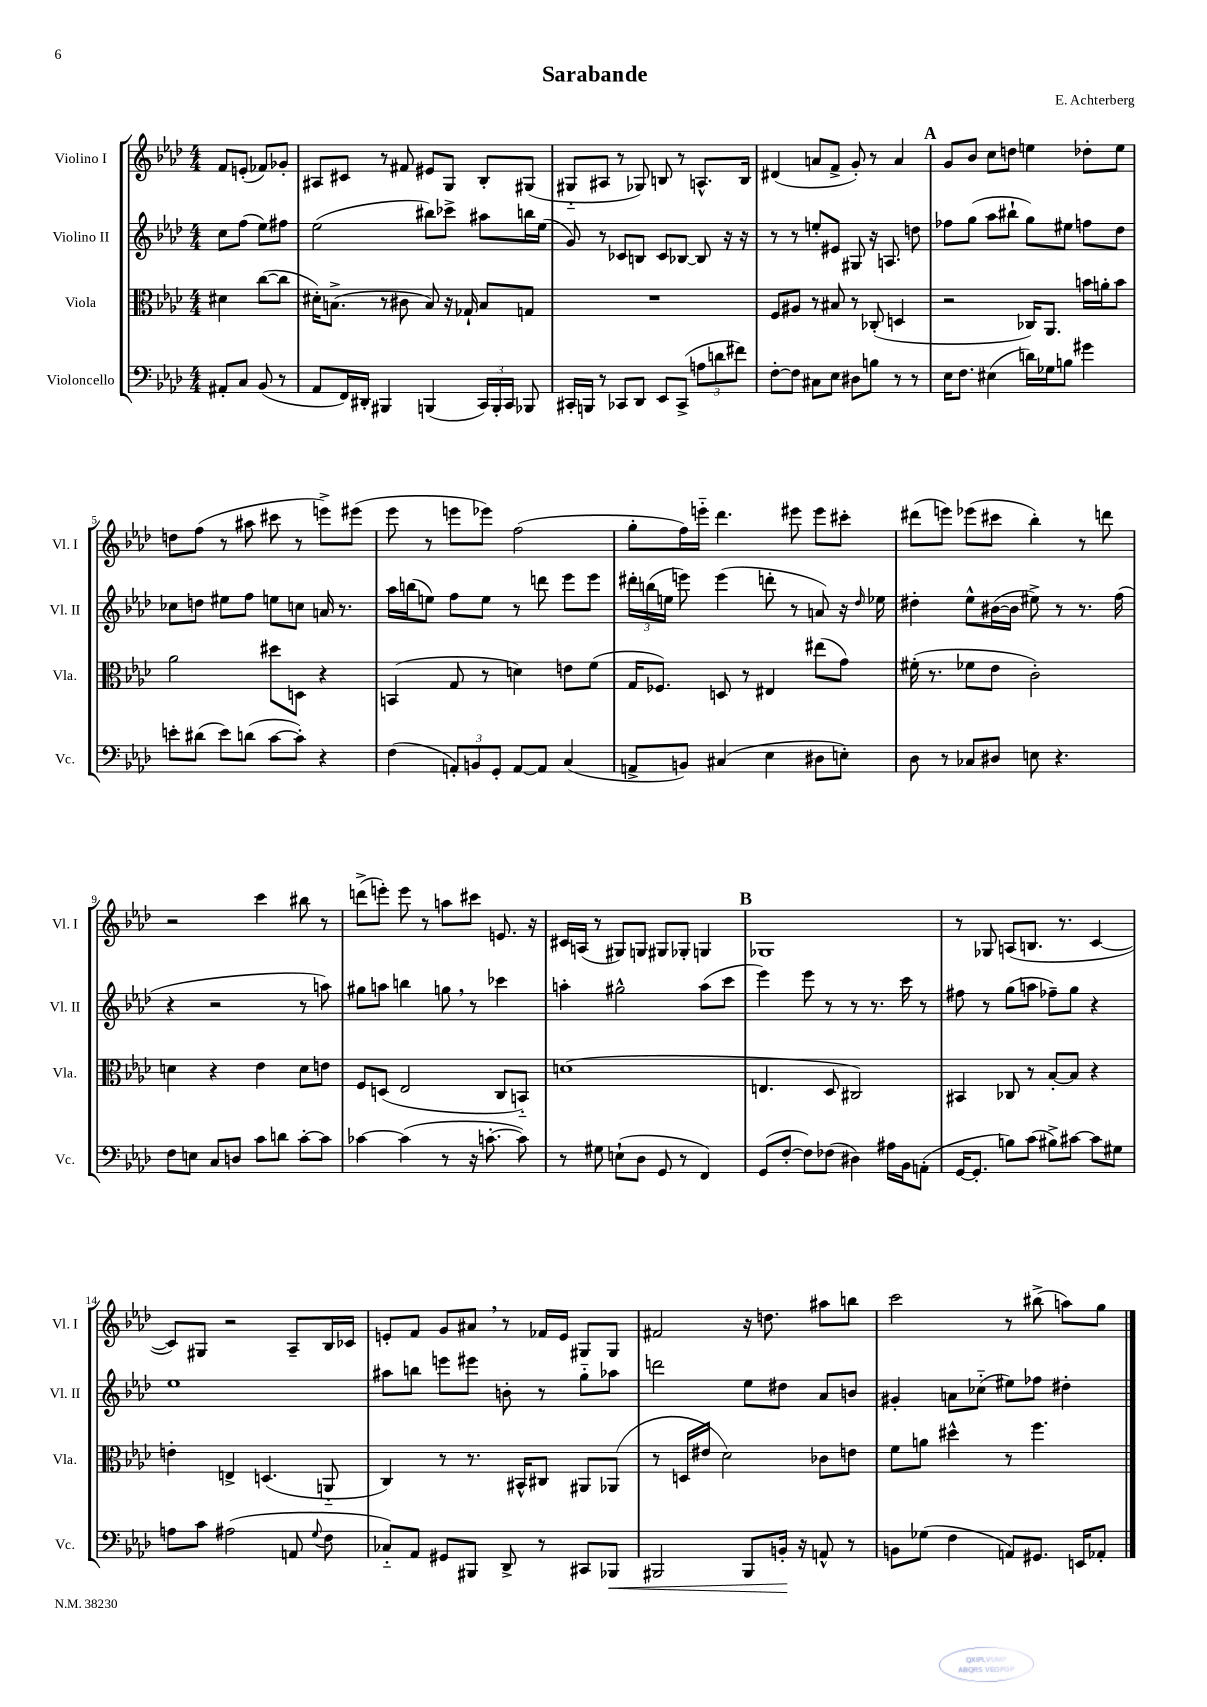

**kern	**kern	**kern	**kern
*staff4	*staff3	*staff2	*staff1
*clefF4	*clefC3	*clefG2	*clefG2
*k[b-e-a-d-]	*k[b-e-a-d-]	*k[b-e-a-d-]	*k[b-e-a-d-]
*M4/4	*M4/4	*M4/4	*M4/4
8AA#'/L	4d#\	8cc\L	8f/L
8C/J	.	(8ff\J	(8e'/J
(8BB-/	([8cc\L	8ee-\L)	8f-/L)
8r	8cc\]J	8ff#\J	8g-'/J
=	=	=	=
8AA-/L	16d#'\LK)	(2ee-\	8A#/L
.	(8.B^\J	.	.
16FF/L)	.	.	8c#/J
16DD#'/JJ	.	.	.
4BBB#/	8r	.	8r
.	8c#\	.	8f#/
(4BBB/	8B/)	8bb#\L)	8e#/L
.	16r	8ccc-^\J	8G/J
.	16G-`/	.	.
24CC/LL)	8B/L	8aa#\L	8B-'/L
24BBB'/	.	.	.
24CC/JJ	.	.	.
8BBB-/	8G/J	16bb\L	(8G#/J
.	.	(16ee-\JJ	.
=	=	=	=
16CC#'/LL	1r	8g/)	8G#'~/L
16BBB/JJ	.	.	.
8r	.	8r	8A#/J
8CC-/L	.	8c-/L	8r
8DD-/J	.	8B/J	8G-/)
8EE-/L	.	8c-/L	8B/
(8CC-^/J	.	[8B-/J	8r
12A\L	.	8B-/]	8.A^^/L
12d\	.	.	.
.	.	16r	.
12f#\J)	.	.	.
.	.	16r	16B/Jk
=	=	=	=
[8F'\L	8F/L	8r	(4d#/
8F\]J	8A#/J	8r	.
8C#\L	8r	8ee'/L	8a/L
8E-\J	8B#/	8e#/J	8f^/J
8D#\L	8r	8G#/	8g'/)
8B\J	(8C-'/	16r	8r
.	.	8.A/	.
8r	4D/	.	4a/
8r	.	8dd\	.
=	=	=	=
16E-\LK	2r	8ff-\L	8g/L
8.F\J	.	.	.
.	.	(8gg\J	8b-/J
(4E#\	.	8aa-\L	8cc\L
.	.	8bb#`\J	8dd\J
16d\LL)	16C-/LK)	8gg\L)	4ee\
16G-\J	8.AA-/J	.	.
8B\J	.	8ee#\J	.
4g#\	16b\LL	8ff\L	8dd-'\L
.	16a'\J	.	.
.	8b\J	8dd-\J	8ee\J
=	=	=	=
8e'\L	2a-\	8cc-\L	8dd\L
(8d#\J	.	8dd\J	(8ff\J
8e\L)	.	8ee#\L	8r
(8d\J	.	8ff\J	8aa#\
[8c\L	8dd#\L	8ee\L	8ccc#\
8c'\]J)	8D\J	8cc\J	8r
4r	4r	16a/	8eee^\L)
.	.	8.r	.
.	.	.	(8eee#\J
=	=	=	=
(4F\	(4BB/	16aa-\LL	8eee-\
.	.	(16bb\J	.
.	.	8ee\J)	8r
12AA'/L)	8G/	8ff\L	8eee\L
12BB/	.	.	.
.	8r	8ee\J	8eee-\J)
12GG'/J	.	.	.
[8AA/L	4d\)	8r	(2ff\
8AA/]J	.	8ddd\	.
(4C/	8e\L	8eee-\L	.
.	(8f\J	8eee-\J	.
=	=	=	=
8AA^/L	16G/LK	24ddd#'\LL	8gg'\L
.	.	(24bb\	.
.	8.F-/J)	.	.
.	.	24ee\JJ	.
8BB/J)	.	8eee\)	16ff\L)
.	.	.	16eee'~\JJ
(4C#/	8D/	(4eee\	4.ddd-\
.	8r	.	.
4E-\	4E#/	8ddd'\	.
.	.	8r	8eee#\
8D#\L	(8ee#\L	8a/)	8eee#\L
8E'\J)	8g\J)	16r	8ccc#'\J
.	.	16qqdd-/	.
.	.	16ee-\	.
=	=	=	=
8D-\	(16f#'\	4dd#'\	(8ddd#\L
.	8.r	.	.
8r	.	.	8eee\J)
8C-/L	8f-\L	8ee-^^\L	(8eee-\L
8D#/J	8e-\J	([16b#\L	8ccc#\J
.	.	16b#\]JJ	.
8E\	2c'\)	8ee#^\)	4bb-'\)
4.r	.	8r	.
.	.	8.r	8r
.	.	.	8ddd\
.	.	(16ff\	.
=	=	=	=
8F\L	4d\	4r	2r
8E\J	.	.	.
8C/L	4r	2r	.
8D/J	.	.	.
8c\L	4e-\	.	4ccc\
8d\J	.	.	.
[8c'\L	8d\L	8r	8bb#\
8c\]J	8e\J	8aa\)	8r
=	=	=	=
[4c-\	8F/L	8gg#\L	(8ddd^\L
.	(8D/J	8aa\J	8eee'\J)
(4c-\]	2E-/	4bb\	8eee\
.	.	.	8r
8r	.	8gg\	8aa\L
16r	.	8r	8ccc#\J
[8.c'\	.	.	.
.	8C/L	4ccc-\	8.e/
8c\])	8BB'~/J)	.	.
.	.	.	16r
=	=	=	=
8r	(1d	4aa'\	16c#/LL
.	.	.	(16A/JJ
8G#\	.	.	8r
(8E`\L	.	2gg#^^\	8G#/L)
8D-\J	.	.	8G/J
8GG/	.	.	8G#/L
8r	.	.	8G-'/J
4FF/)	.	(8aa\L	4G/
.	.	8ccc\J	.
=	=	=	=
(8GG/L	4.E/	4eee-\)	1G-
[8F'/J	.	.	.
8F\]L)	.	8eee-\	.
(8F-\J	8D-/	8r	.
4D#\)	2C#/)	8r	.
.	.	8.r	.
16A#\LL	.	.	.
16BB-\J	.	16ccc\	.
(8AA'\J	.	8r	.
=	=	=	=
[16GG/LK	4BB#/	8ff#\	8r
8.GG'/]J	.	.	.
.	.	8r	8G-/
8B\L)	8C-/	(8gg\L	(8A/L
(8c\J	8r	8aa\J	8.B/J
8B#^\L)	[8B-'/L	8ff-~\L)	.
.	.	.	8.r
[8c#\J	8B-/]J	8gg\J	.
8c#\]L	4r	4r	[4c/
8G#\J	.	.	.
=	=	=	=
8A\L	4e'\	1ee-	8c/]L)
8c\J	.	.	8G#/J
(2A#\	4E^/	.	2r
.	(4.D/	.	.
8AA/	.	.	8A-~/L
8qqG/	.	.	.
8F\	8AA'~/	.	16B-/L
.	.	.	16c-/JJ
=	=	=	=
8C-'~/L)	4C/)	8aa#\L	8e'/L
8AA-/J	.	8bb\J	8f/J
8GG#/L	8r	8eee\L	8g/L
8BBB#/J	8.r	8eee#\J	8a#/J
8DD-^/	.	8b'\	8r
.	16BB#^^/LK	.	.
8r	8C#/J	8r	16f-/LL
.	.	.	16e/JJ
8CC#/L	8AA#/L	8gg'~\L	8G#/L
8BBB-/J	(8AA-/J	8aa-\J	8G#/J
=	=	=	=
2BBB#/	8r	2ddd\	2f#/
.	16D/LL	.	.
.	16e#/JJ	.	.
.	2d-\)	.	.
8BBB#/L	.	8ee-\L	16r
.	.	.	8.dd\
16BB'/Jk	.	8dd#\J	.
16r	.	.	.
8AA^^/	8c-\L	8a-/L	8aa#\L
8r	8e\J	8b/J	8bb\J
=	=	=	=
8BB\L	8f\L	4g#'/	2ccc\
(8G-\J	8a\J	.	.
4F\	4dd#^^\	8a\L	.
.	.	(8cc-'~\J	.
8AA/L)	8r	8ee#\L)	8r
8.GG#/J	4.ff\	8ff-\J	(8bb#^\
.	.	4dd#'\	8aa\L)
16EE/LK	.	.	.
8AA-'/J	.	.	8gg\J
==	==	==	==
*-	*-	*-	*-
